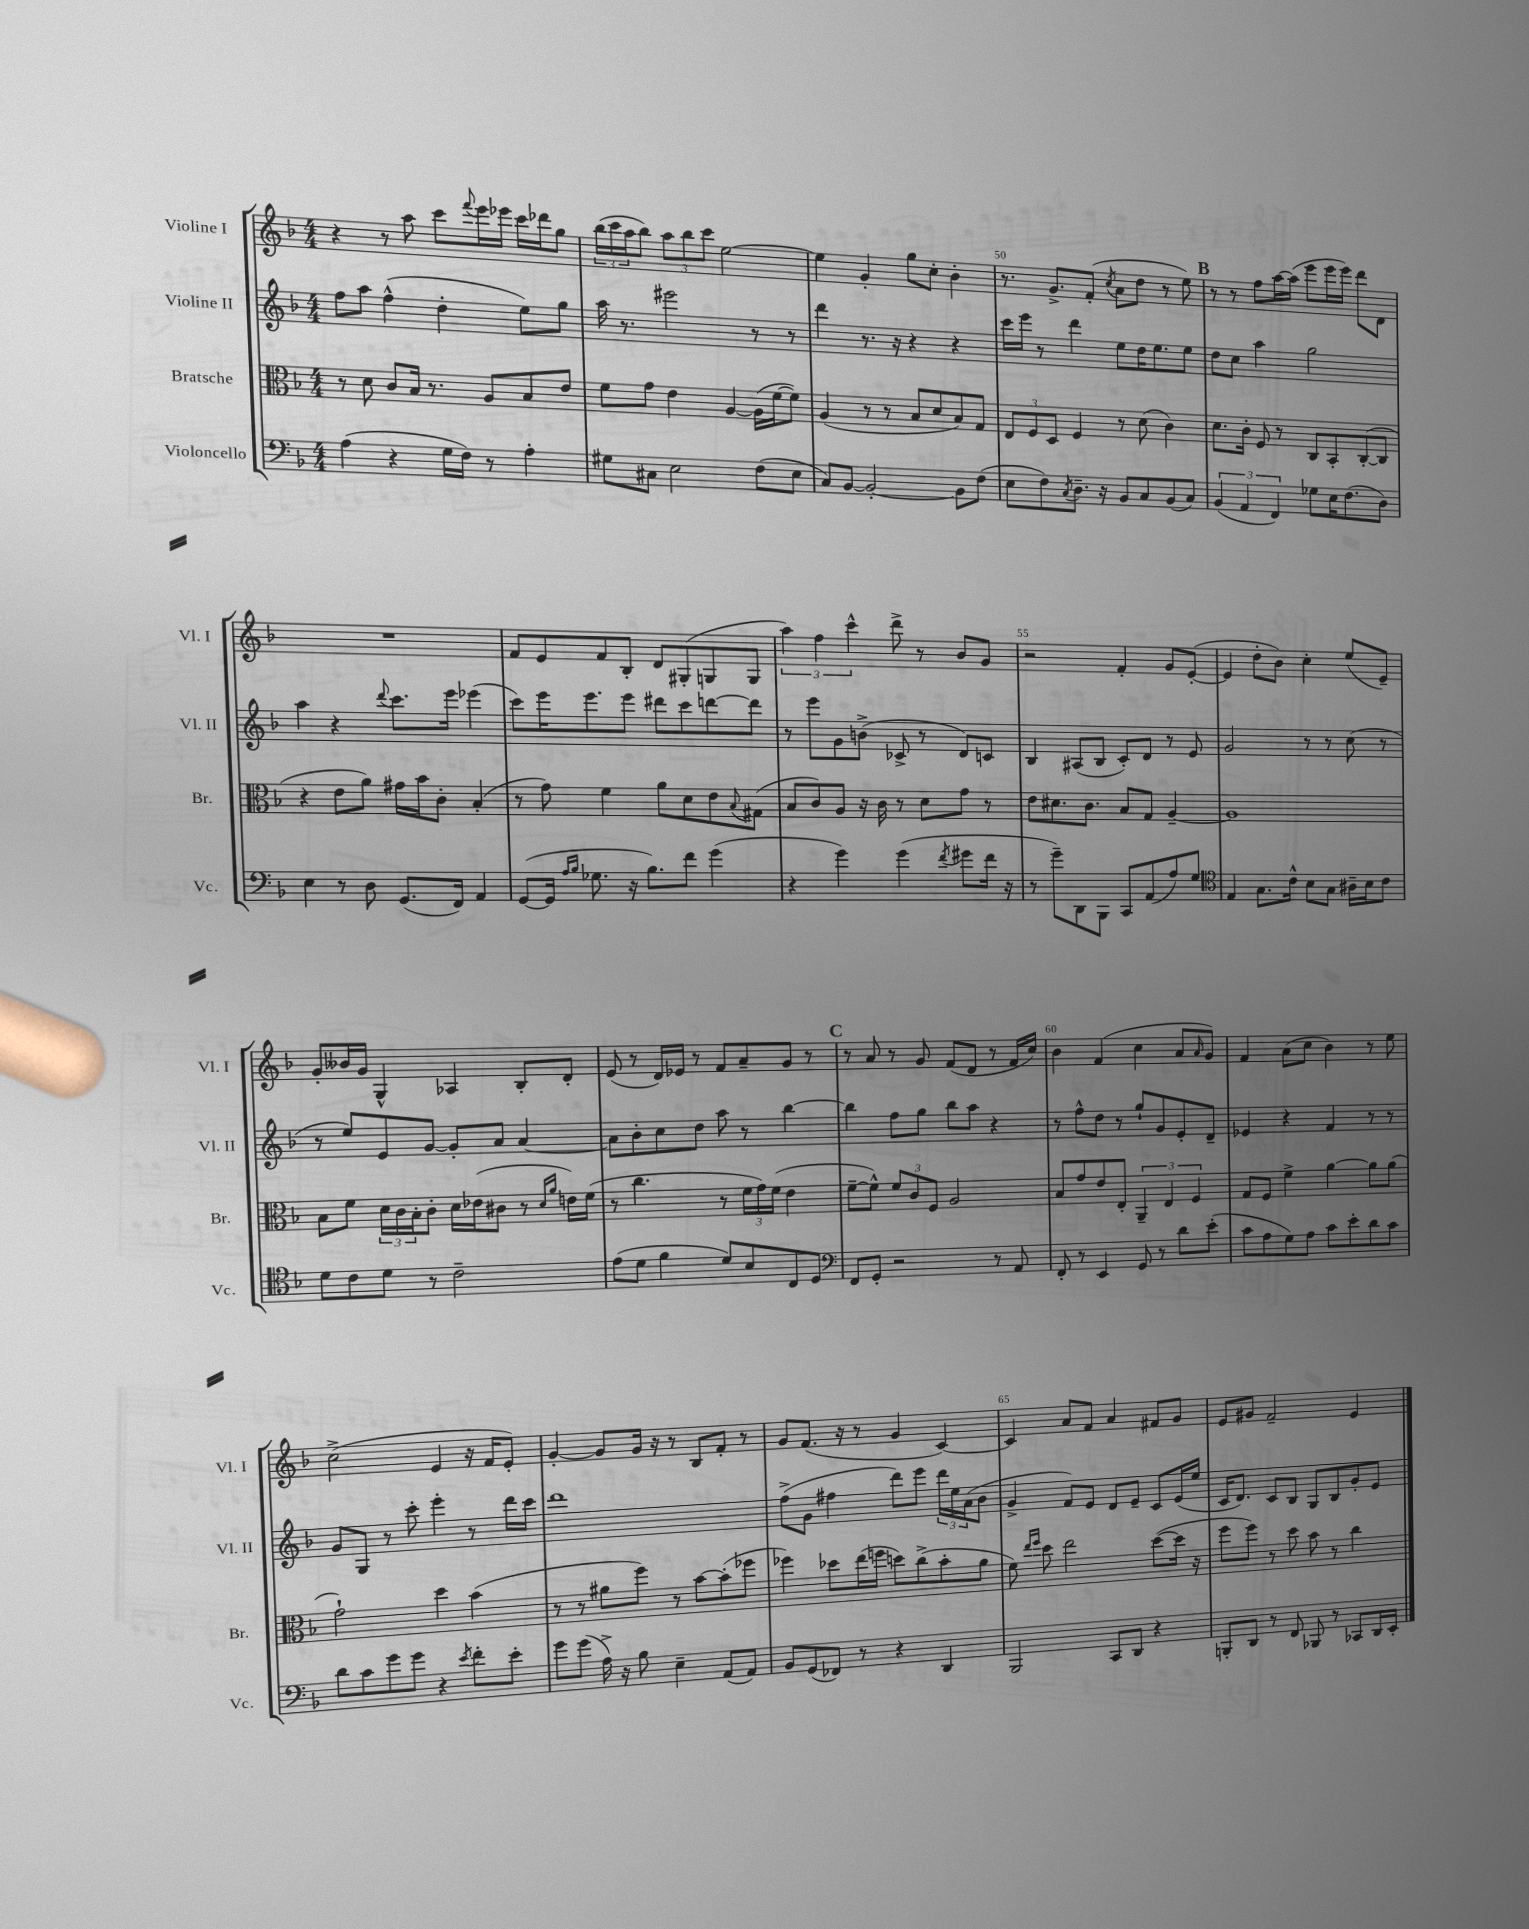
<<
\new StaffGroup <<
\new Staff = "s0" \with { instrumentName = "Violine I" shortInstrumentName = "Vl. I" } {
    \clef treble \key f \major \numericTimeSignature \time 4/4
    r4 r8 a''8 c'''8 \appoggiatura { f'''8 } e'''16 ees'''16 c'''16 des'''16 g''8 |
    \tuplet 3/2 { bes''16( c'''16 a''16 } bes''8) \tuplet 3/2 { a''8 bes''8 c'''8 } e''2~ |
    e''4 g'4-. g''8 c''8-. bes'4-. |
    r8. g'8.-> f'8-.( \acciaccatura { c''8 } a'8 d''8 r8 e''8) |
    \mark \markup { \bold "B" } r8 r8 f''8 a''16~ a''16( e'''8 e'''16 e'''16) d'''8 d'8 |
    R1 |
    f'8 e'8 f'8 bes8-. d'8 gis8-.( g8 g8 |
    \tuplet 3/2 { a''4) f''4 c'''4-^ } d'''8-> r8 bes'8 g'8 |
    r2 f'4-. g'8 e'8~-.( |
    e'4 d''8-. bes'8) c''4-. e''8( e'8--) |
    g'8-. beses'16 g'16 g4-^ aes4 bes8-. d'8-. |
    e'8( r8 d'16) ees'16 r8 f'8 a'8-- g'8 r8 |
    \mark \markup { \bold "C" } r8 a'8 r8 g'8 f'8( d'8 r8 f'16 c''16) |
    bes'4 f'4( c''4 a'8 \grace { a'16 } g'8) |
    f'4 a'8( c''8 bes'4) r8 e''8 |
    c''2->( e'4 r16 f'16 e'8-.) |
    g'4~-. g'8 g'16 r16 r8 bes8 f'8-. r8 |
    g'8 f'8.( r16 r8 g'4 c'4~) |
    c'4 a'8 f'8 a'4 fis'8 g'8 |
    e'8 gis'8 f'2-- e'4 \bar "|." |
}
\new Staff = "s1" \with { instrumentName = "Violine II" shortInstrumentName = "Vl. II" } {
    \clef treble \key f \major \numericTimeSignature \time 4/4
    f''8 a''8 f''4-^( d''4-. e''8) g''8 |
    a''16 r8. eis'''2 r8 r8 |
    d'''4 r8. r16 r4 r4 |
    c'''16 e'''16 r8 d'''4 e''8 d''16 e''8. e''8 |
    \mark \markup { \bold "B" } d''8 c''8 a''4 g''2 |
    a''4 r4 \appoggiatura { d'''8 } c'''8. e'''16 ees'''4( |
    c'''8) e'''16 e'''8. e'''8 dis'''8 c'''8 d'''8~ d'''8 |
    r8 e'''8 g'8 b'8->( ces'8-> r8 d'8) c'8 |
    bes4 ais8( bes8 c'8-.) d'8 r8 e'8 |
    g'2 r8 r8 c''8( r8 |
    r8 e''8) e'8 g'8~ g'8-. a'8 a'4~ |
    a'8 bes'8-. c''8 d''8 a''8 r8 bes''4~ |
    \mark \markup { \bold "C" } bes''4 f''8 g''8 bes''8 a''8 r4 |
    r8 f''8-^ d''8 r8 g''8-! g'8 e'8-. d'8-- |
    ees'4 r4 f'4 r8 r8 |
    g'8 g8 r8 c'''8-. e'''4-. r8 d'''16 c'''16 |
    d'''1 |
    f''8->( g'8 fis''4 d'''8) e'''8 \tuplet 3/2 { d'''16 e''16 a'16( } bes'8 |
    g'4-> f'8) e'8 d'8 e'8-- c'8 e'16( e''16 |
    c'16 d'8.) c'8 bes8 g8 bes8 g'8-. e'8 \bar "|." |
}
\new Staff = "s2" \with { instrumentName = "Bratsche" shortInstrumentName = "Br." } {
    \clef alto \key f \major \numericTimeSignature \time 4/4
    r8 d'8 c'8 bes16 r8. a8 bes8 e'8 |
    f'8 g'8 e'4 a4~ a16( f'16~ f'8) |
    a4( r8 r8 bes8 d'8 bes8) g8 |
    \tuplet 3/2 { e8 f8 d8 } f4 r8 d'8( c'4) |
    \mark \markup { \bold "B" } d'8. c'16-. f8 r8 c8 bes,8-. c8~-.( c8 |
    r4 e'8 a'8) gis'16 bes'16 c'8-. bes4-.( |
    r8 g'8) f'4 a'8 d'8 e'8 \appoggiatura { bes8 } gis8( |
    bes8 c'8) a8 r16 c'16 r8 d'8 g'8 r8 |
    e'8 dis'8. c'8. bes8 g8 a4~-- |
    a1 |
    bes8 f'8 \tuplet 3/2 { d'16 c'16 bes16-. } c'8-. d'16 ees'16( cis'8 r8 \grace { d'16 a'16 } e'16) f'16( |
    r8 c''4. r8 \tuplet 3/2 { f'16 g'16) f'16( } e'4 |
    \mark \markup { \bold "C" } f'8~-- f'8-^) \tuplet 3/2 { f'8 c'8 f8 } a2 |
    bes8 g'8 e'8 e8-. \tuplet 3/2 { a,4-- e4 f4 } |
    g8 f8 f'4-> a'4~ a'8 a'8( |
    g'2-!) d''4 bes'4( |
    r8 r8 ais'8 f''8) r8 bes'8~ bes'8-.( fes''8 |
    fes''4) des''8 e''16( f''16 d''8) c''8->( bes'8-. a'8 |
    f'8) \grace { e''16 f''16 } d''8 e''2 d''8~( d''16 r16 |
    f''8 f''8) r8 d''8 bes'8 r8 c''4 \bar "|." |
}
\new Staff = "s3" \with { instrumentName = "Violoncello" shortInstrumentName = "Vc." } {
    \clef bass \key f \major \numericTimeSignature \time 4/4
    a4( r4 g16 f16) r8 a4-. |
    gis8 cis8 e2 f8( e8 |
    c8) bes,8~ bes,2~-. bes,8 f8( |
    e8 f8) \acciaccatura { c8 } d8.-- r16 bes,8 c8 bes,8( c8) |
    \mark \markup { \bold "B" } \tuplet 3/2 { bes,4( a,4 f,4) } ges8 e16 f8.( d8) |
    e4 r8 d8 g,8.( f,16) a,4 |
    g,8~( g,16 \grace { a16 bes16 } ges8. r16 bes8.) f'8 g'4( |
    r4 g'4) g'4( \acciaccatura { f'8 } gis'8 f'16 r16 |
    r8 g'8--) d,8 bes,,8 c,8 a,8( a8) g8 |
    \clef tenor e4 g8. c'16-^ bes8 g8 ais16-- bes16 c'8 |
    d'8 c'8 d'8 r8 c'2-- |
    e'8( d'8 f'4 d'8) bes8 c8 d8 |
    \mark \markup { \bold "C" } \clef bass f,8 g,8-. r2 r8 a,8 |
    f,8-. r8 e,4 g,8 r8 d'8 e'8-.( |
    c'8 a8 g8) a8 c'8 e'8-. d'8 c'8 |
    d'8 c'8 g'8 g'8 r4 \acciaccatura { e'8 } f'8-. e'8-. |
    g'8 g'8( a16->) r16 bes8 e4-- a,8( a,8) |
    bes,8 g,8( fes,8) r8 r4 d,4 |
    bes,,2 c,8 d,8 r4 |
    b,,8-. d,8 r8 f,8 bes,,8 r8 ces,8 d,16 e,16-. \bar "|." |
}
>>
>>
\layout { \context { \Score currentBarNumber = #47 \override BarNumber.break-visibility = ##(#f #t #t) barNumberVisibility = #(every-nth-bar-number-visible 5) } }
